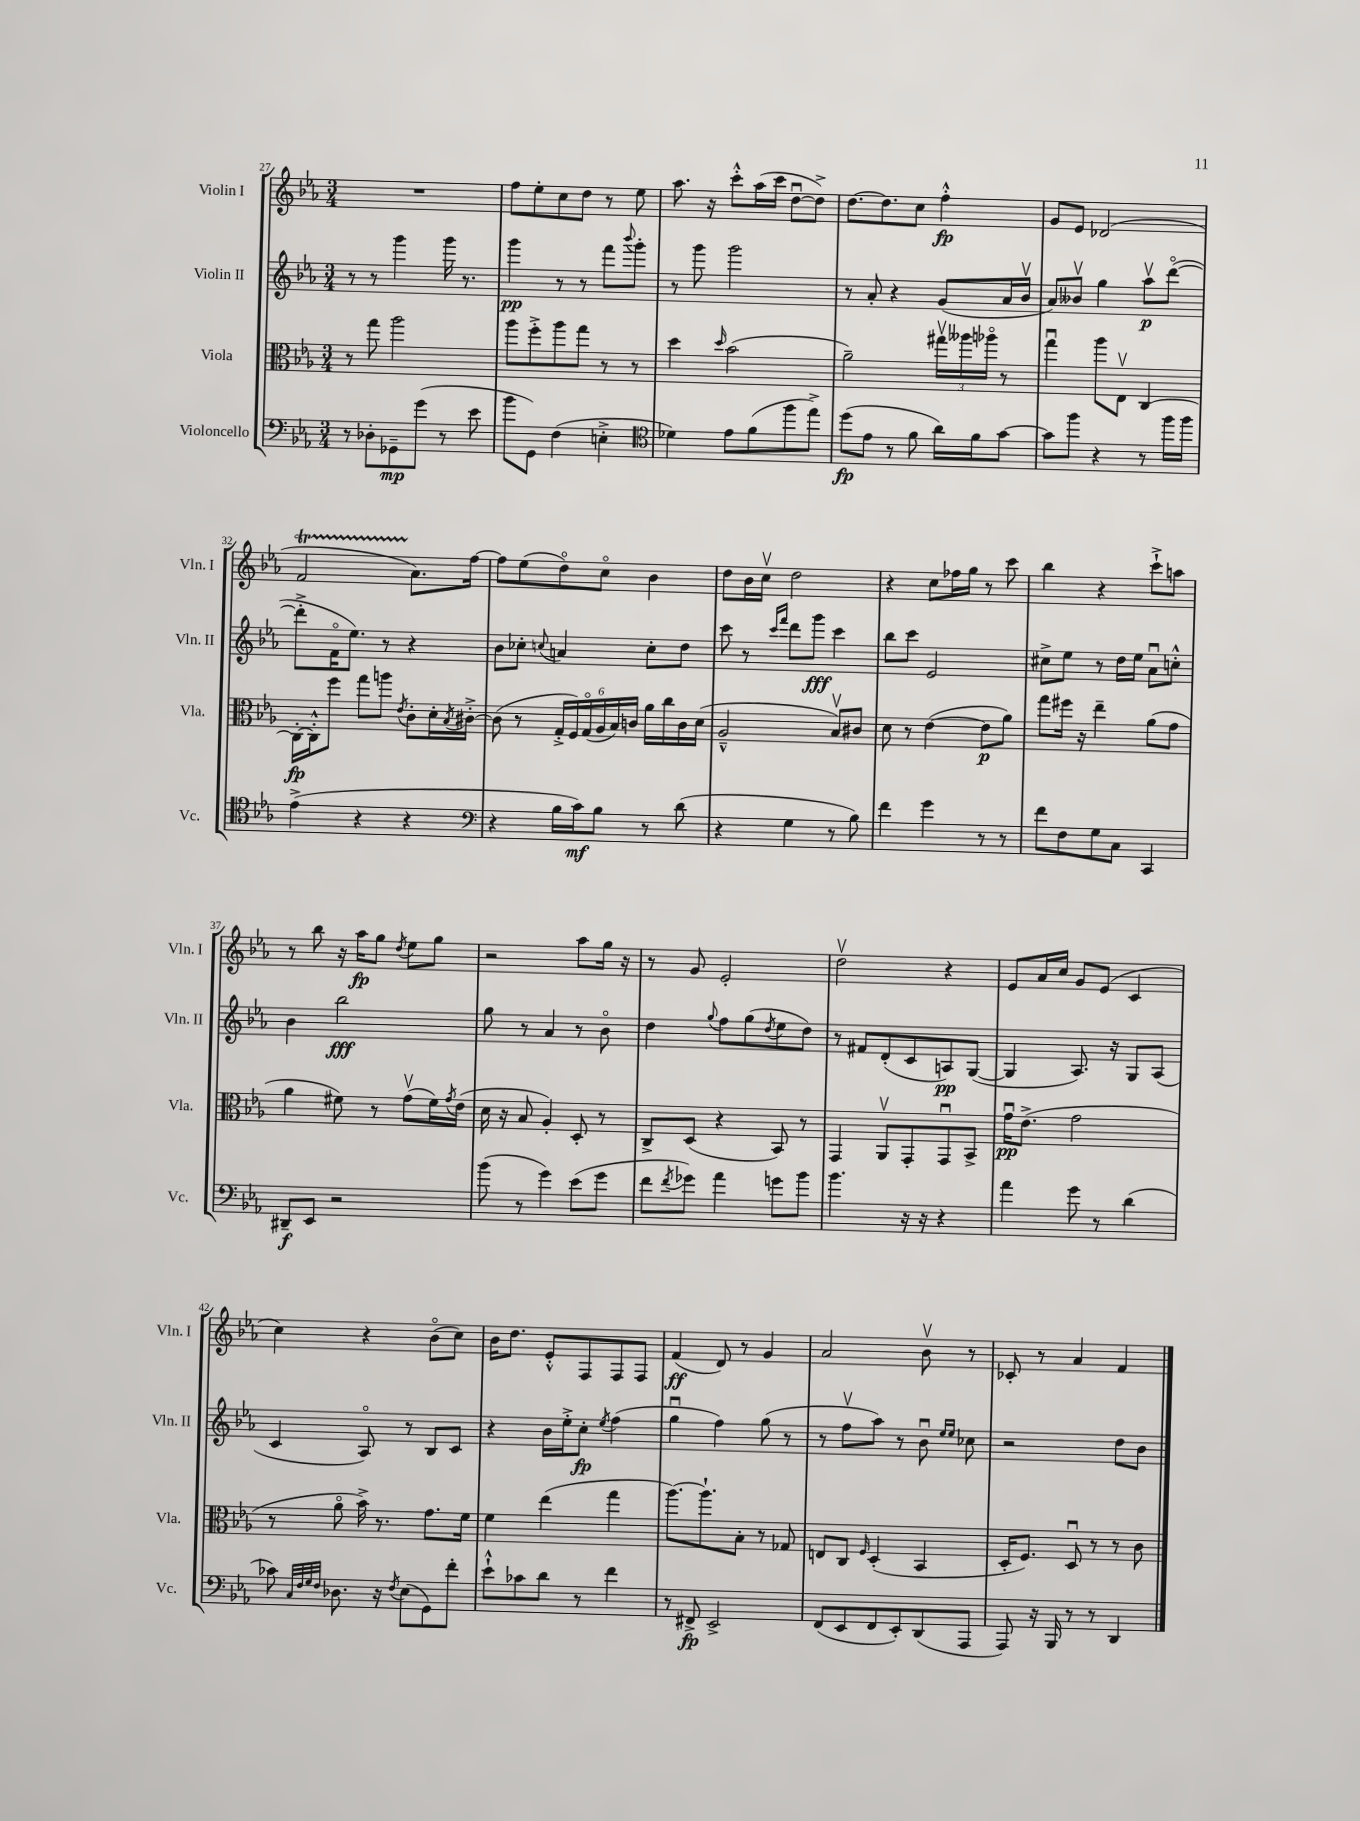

**kern	**kern	**kern	**kern
*staff4	*staff3	*staff2	*staff1
*clefF4	*clefC3	*clefG2	*clefG2
*k[b-e-a-]	*k[b-e-a-]	*k[b-e-a-]	*k[b-e-a-]
*M3/4	*M3/4	*M3/4	*M3/4
8r	8r	8r	2.r
8D-'	8gg	8r	.
8GG-~	2aa-	4ggg	.
(8g	.	.	.
8r	.	16ggg	.
.	.	8.r	.
8e-	.	.	.
=	=	=	=
8b-	8aa-	4ggg	8ff
8GG)	8ff'^	.	8ee-'
(4F	8aa-	8r	8cc
.	8gg	8r	8dd
4E'^	8r	8fff	8r
.	.	8qqbbb-	.
.	8r	8ggg'	8ee-
=	=	=	=
*clefC4	*	*	*
4d-)	4dd	8r	8.aa-
.	.	8ggg	.
.	.	.	16r
.	16qqdd	.	.
8e-	(2b-	2ggg	8ccc'^^
(8f	.	.	(16aa-
.	.	.	16ccc
8ff	.	.	[8ddu
8ee-^)	.	.	8dd^])
=	=	=	=
(8dd	2a-~)	8r	[8.dd
8e-	.	8a-'	.
.	.	.	8.dd]
8r	.	4r	.
8f	.	.	8cc
16a-)	24gg#v	(8g	4ff'^^
.	24aa--	.	.
16f	.	.	.
.	24aa-o	.	.
[8g	8r	16a-	.
.	.	16b-v	.
=	=	=	=
8g]	4ggu	8a-)	8g
8ff	.	8b--v	8e-
4r	8aa-	4gg	(2d-
.	8E-v	.	.
8r	[4C	8aa-v	.
16ff	.	([8dddo	.
16ff	.	.	.
=	=	=	=
(4e-^	16C'_	8ddd'^]	2f
.	16C'^^]	.	.
.	8ff	16fo	.
.	.	8.ee-)	.
4r	8gg	.	.
.	8aa	8r	.
.	8qe-	.	.
4r	8c'	4r	8.a-)
.	16d'	.	.
.	8qB-	.	.
.	[16c#'^	.	[16ff
=	=	=	=
*clefF4	*	*	*
4r	(8c#]	8b-	8ff]
.	8r	8cc-'	(8ee-
.	.	8qqcc	.
16B-	24G'^	4a	8ddo)
.	24F)	.	.
16c)	.	.	.
.	(24Go	.	.
8B-	24A-	.	8cco
.	24B-)	.	.
.	24c	.	.
8r	16a-	8cc'	4b-
.	16cc	.	.
(8d	16c	8dd	.
.	(16d	.	.
=	=	=	=
4r	2A-~^^	8ccc	8dd
.	.	8r	16b-
.	.	.	16ccv
.	.	16qqccc	.
.	.	16qqfff	.
4G	.	8ddd	2dd
.	.	8ggg	.
8r	8B-v)	4ccc	.
8B-)	8c#	.	.
=	=	=	=
4f	8d	8bb-	4r
.	8r	8ccc	.
4g	([4e-	2e-	8cc
.	.	.	16ff-
.	.	.	16gg
8r	8e-]	.	8r
8r	8a-)	.	8ccc
=	=	=	=
8f	8gg	8cc#^	4bb-
8F	16ff#	8ee-	.
.	16r	.	.
8G	4ee-~	8r	4r
8C	.	16dd	.
.	.	16ee-	.
4CC	(8a-	8a-u	8ccc`^
.	8g	8cc'^^	8aa
=	=	=	=
8DD#~	4a-	4b-	8r
8EE-	.	.	8bb-
2r	8f#)	2bb-	16r
.	.	.	16aa-
.	8r	.	8gg
.	.	.	8qdd
.	(8gv	.	8ee-
.	16f#)	.	8gg
.	8qg	.	.
.	(16e-	.	.
=	=	=	=
(8b-	16d	8gg	2r
.	16r	.	.
8r	8B-	8r	.
4g)	4A-')	4a-	.
(8e-	8D'	8r	8aa-
8g	8r	8b-o	16gg
.	.	.	16r
=	=	=	=
8f	8C^	4dd	8r
8qf	.	.	.
8g-)	(8D	.	8g
.	.	8qqgg	.
4a-	4r	8ff	2e-'
.	.	(8gg	.
.	.	8qdd	.
8g	8BB-)	8ee-	.
8b-	8r	8dd)	.
=	=	=	=
4.b-	4GG	8r	2ddv
.	.	8f#	.
.	8AA-v	(8d'	.
16r	8GG'	8c	.
16r	.	.	.
4r	8GGu	8A)	4r
.	8BB-^	([8G	.
=	=	=	=
4a-	16gu	4G]	8e-
.	(8.e-^	.	.
.	.	.	16a-
.	.	.	16cc
8g	2g	8.A-)	8g
8r	.	.	(8e-
.	.	16r	.
(4d	.	8G	4c
.	.	(8A-	.
=	=	=	=
8c-)	8r	4c	4cc)
32qqC	.	.	.
32qqF	.	.	.
32qqG	.	.	.
32qqF	.	.	.
8.D-	8a-o	.	.
.	16b-^)	8A-o)	4r
16r	8.r	.	.
8qF	.	.	.
(8E-	.	8r	.
8GG)	8.g	8B-	(8b-o
8f'	.	8c	8cc)
.	16f	.	.
=	=	=	=
8e-`^^	4f	4r	16b-
.	.	.	8.dd
8c-	.	.	.
8d	(4ee-	16b-	8e-'^^
.	.	16ee-'^	.
8r	.	8cc'	8F
.	.	8qee-	.
4f	4gg	(4ff	8F
.	.	.	8F
=	=	=	=
8r	[8.aa-)	4ggu	(4f
8FF#^	.	.	.
.	8.aa-`]	.	.
2EE-^	.	4ff)	8d)
.	8B-'	.	8r
.	8r	(8gg	4g
.	8G-	8r	.
=	=	=	=
(8FF	8E	8r	2a-
8EE-	8C	8ffv	.
.	16qqF	.	.
8FF	(4D'	8aa-)	.
8EE-')	.	8r	.
(8DD	4BB-	8b-u	8b-v
.	.	16qqee-	.
.	.	16qqee-	.
8AAA-	.	8cc-	8r
=	=	=	=
8AAA-)	16D'	2r	8c-'
.	8.F)	.	.
16r	.	.	8r
16BBB-	.	.	.
8r	8Du	.	4a-
8r	8r	.	.
4DD	8r	8dd	4f
.	8c	8b-	.
==	==	==	==
*-	*-	*-	*-
